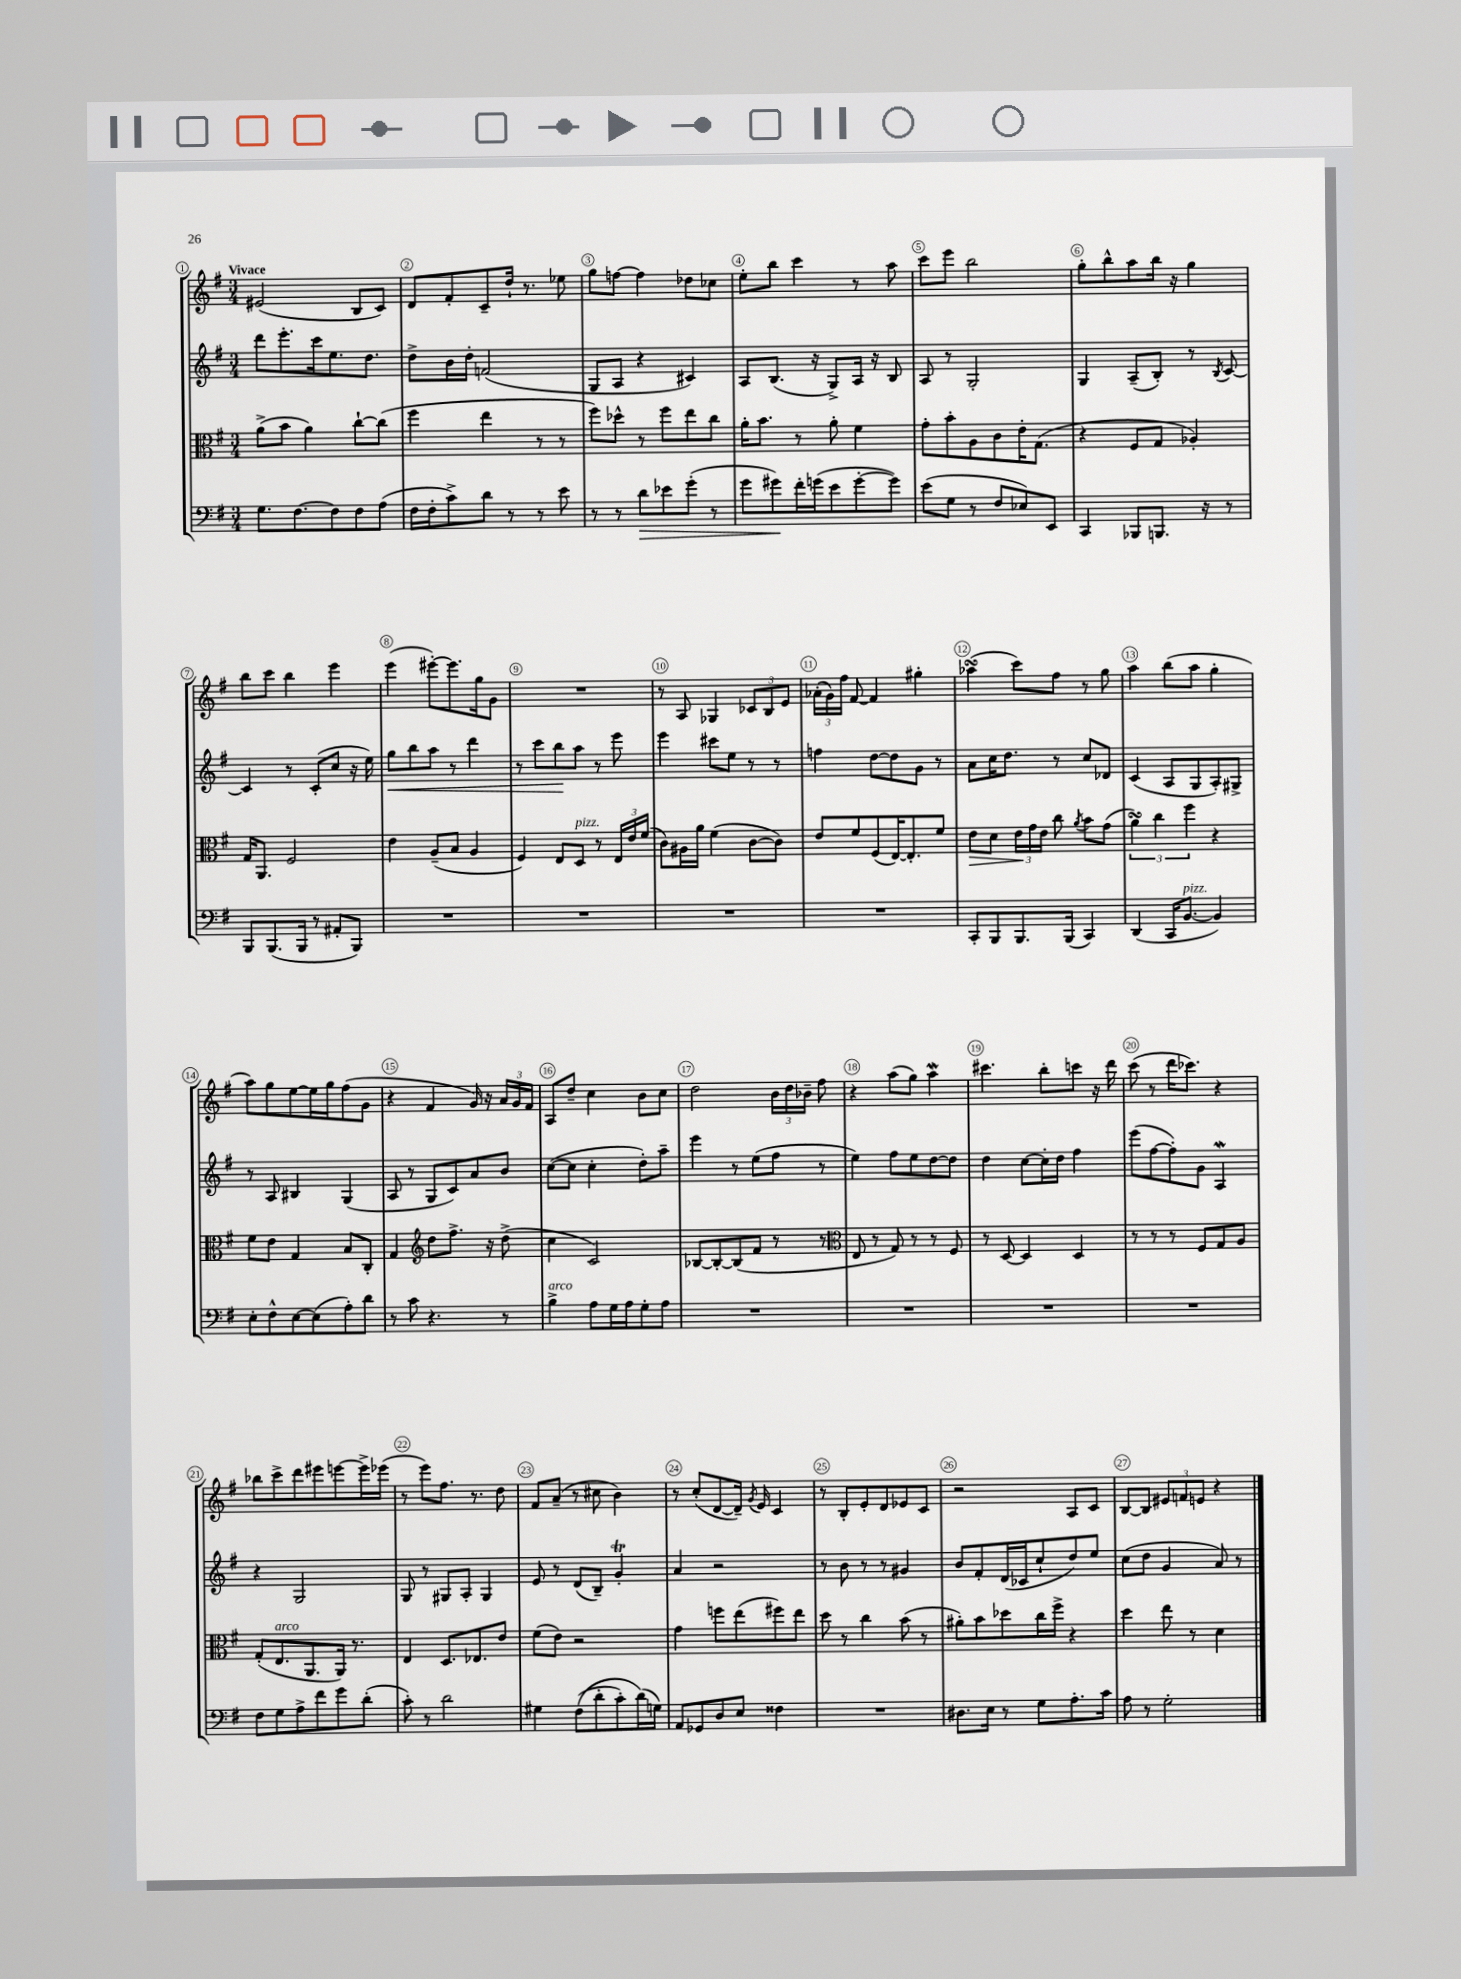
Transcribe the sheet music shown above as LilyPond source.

<<
\new StaffGroup <<
\new Staff = "s0" {
    \clef treble \key g \major \numericTimeSignature \time 3/4 \tempo "Vivace"
    \autoBeamOff eis'2( b8[ c'8]) |
    d'8[ fis'8-. c'8-- d''16]-! r8. ees''8 |
    g''8[ f''8]~ f''4 des''8[ ces''8] |
    e''8[-. b''8] c'''4 r8 a''8 |
    c'''8[ e'''8] b''2 |
    g''8[-. b''8-^ a''8 b''16] r16 g''4 |
    b''8[ c'''8] b''4 e'''4 |
    e'''4( eis'''8[~-.) eis'''8. g''16 g'8] |
    R2. |
    r8 a8 ges4 \tuplet 3/2 { ces'8[ b8 e'8] } |
    \tuplet 3/2 { aes'16[-.( g'16) fis''16] } fis'8~ fis'4 gis''4-. |
    aes''4\turn( c'''8[) fis''8] r8 g''8 |
    a''4 b''8[( a''8] g''4-. |
    a''8[) g''8 e''8~ e''16 g''16 fis''8( g'8] |
    r4 fis'4 g'16) r16 \tuplet 3/2 { a'16[ g'16 fis'16] } |
    a8[ d''8]-- c''4 b'8[ c''8] |
    d''2 \tuplet 3/2 { b'16[ d''16 bes'16]-- } fis''8 |
    r4 a''8[( g''8]) a''4\mordent |
    cis'''4. b''8[-. c'''8] r16 d'''16 |
    c'''8( r8 d'''16[ ces'''8.]) r4 |
    bes''8[ c'''8-> d'''8 eis'''8 e'''8~ e'''16-> ees'''16]( |
    r8 e'''8[) fis''8.] r8. d''8 |
    fis'8[ a'8]--( r8 cis''8 b'4) |
    r8 c''8[-.( d'8~ d'16]--) \acciaccatura { g'8 } e'16 c'4 |
    r8 b8[-. e'8-. d'8 ees'8 c'8] |
    r2 a8[ c'8] |
    b8[~ b8] \tuplet 3/2 { eis'8[ f'8 e'8] } r4 \bar "|." |
}
\new Staff = "s1" {
    \clef treble \key g \major \numericTimeSignature \time 3/4
    \autoBeamOff d'''8[ e'''8.-. c'''16 e''8. d''8.] |
    d''8[-> b'16 d''16]-. f'2( |
    g8[ a8] r4 cis'4) |
    a8[ b8.]( r16 g8[->) a16] r16 b8 |
    a8 r8 g2-. |
    g4 a8[--( b8]-.) r8 \acciaccatura { b8 } c'8~ |
    c'4 r8 c'8[-.( c''8] r16 e''16) |
    g''8[\< b''8 a''8] r8 d'''4 |
    r8 c'''8[ b''8\! a''8] r8 e'''8 |
    e'''4 cis'''8[ e''8] r8 r8 |
    f''4 d''8[~ d''8 g'8] r8 |
    a'8[ c''16 d''8.] r8 c''8[ des'8] |
    c'4( a8[ g8 a8-.) gis8]-> |
    r8 a8 bis4 g4( |
    a8 r8 g8[ c'8) a'8 b'8] |
    c''8[~( c''8] c''4-. d''8[-.) a''8]-- |
    e'''4 r8 e''8[( fis''8] r8 |
    e''4) fis''8[ e''8 d''8~ d''8] |
    d''4 c''8[~ c''16-. d''16] fis''4 |
    e'''8[( fis''8~ fis''8-.) g'8] a4\mordent |
    r4 g2 |
    g8 r8 gis8[ a8]-. gis4 |
    e'8 r8 d'8[( b8]--) g'4-.\trill |
    a'4 r2 |
    r8 b'8 r8 r8 gis'4 |
    b'8[ fis'8-. d'16( ces'16 c''8-! d''8) e''8] |
    c''8[( d''8] g'4 a'8) r8 \bar "|." |
}
\new Staff = "s2" {
    \clef alto \key g \major \numericTimeSignature \time 3/4
    \autoBeamOff a'8[->( b'8] a'4) c''8[~-! c''8]( |
    fis''4 e''4 r8 r8 |
    fis''8[) des''8]-^ r8 fis''8[ e''8 c''8] |
    a'16[-. b'8.] r8 a'8-. fis'4 |
    g'8[-. b'8-. a8 c'8 e'16-. g8.]( |
    r4 fis8[ g8] aes4-.) |
    g16[ a,8.] fis2 |
    e'4 a8[--( b8] a4 |
    fis4) e8[ d8]^\markup { \italic "pizz." } r8 \tuplet 3/2 { e16[ e'16 fis'16]( } |
    c'8[) ais16 a'16] fis'4( c'8[~ c'8]) |
    e'8[ fis'8 fis8( e16~) e8.-. fis'8] |
    e'8[\> d'8] \tuplet 3/2 { e'16[\! g'16 e'16] } c''8 \acciaccatura { a'8 } b'8[ g'8]( |
    \tuplet 3/2 { a'4\turn) c''4 fis''4 } r4 |
    fis'8[ e'8] g4 b8[ c8]-. |
    g4 \clef treble d''8[ fis''8.]-> r16 d''8->( |
    c''4 c'2) |
    bes8[~ bes8~-. bes8( fis'8] r8 r8 |
    \clef alto e8 r8 g8) r8 r8 fis8 |
    r8 d8~ d4 d4 |
    r8 r8 r8 fis8[ g8 a8] |
    g8[-.( e8.^\markup { \italic "arco" } a,8. a,16]) r8. |
    e4 d8.[ ees8. e'8] |
    fis'8[( e'8]) r2 |
    g'4 f''8[ e''8( fis''8) e''8] |
    d''8 r8 c''4 b'8( r8 |
    ais'8[-.) b'8 des''8 c''16 fis''16]-> r4 |
    d''4 e''8 r8 d'4 \bar "|." |
}
\new Staff = "s3" {
    \clef bass \key g \major \numericTimeSignature \time 3/4
    \autoBeamOff g8.[ fis8.~ fis8 fis8 a8]( |
    fis16[ fis16-. c'8->) d'8] r8 r8 e'8 |
    r8 r8 d'8[\> ees'8 g'8]-.( r8 |
    g'8[ gis'8\!) fis'16-. g'16( e'8 g'8~-. g'8]) |
    e'8[( g8] r8 fis8[ ees8) e,8] |
    c,4 bes,,8[ b,,8.] r16 r8 |
    b,,8[ b,,8.( b,,16] r8 ais,8[-. b,,8]) |
    R2. |
    R2. |
    R2. |
    R2. |
    c,8[-. b,,8 b,,8. b,,16]( c,4) |
    d,4( c,16[ b,8.]~^\markup { \italic "pizz." } b,4) |
    e8[-. fis8-^ e8~ e8( a8-.) d'8] |
    r8 c'8 r4. r8 |
    b4->^\markup { \italic "arco" } a8[ g16 a16 g8-. a8] |
    R2. |
    R2. |
    R2. |
    R2. |
    fis8[ g8 a8-> fis'8 g'8 d'8]-.( |
    c'8-.) r8 d'2 |
    gis4 fis8[(\( d'8-. c'8-.) d'16(\) g16]) |
    a,8[ ges,8 d8 e8] fisis4 |
    R2. |
    dis8.[ e16] r8 g8[ a8.-. c'16] |
    a8 r8 g2-. \bar "|." |
}
>>
>>
\layout { \context { \Score \override BarNumber.break-visibility = ##(#f #t #t) barNumberVisibility = #all-bar-numbers-visible \override BarNumber.stencil = #(make-stencil-circler 0.1 0.3 ly:text-interface::print) } }
